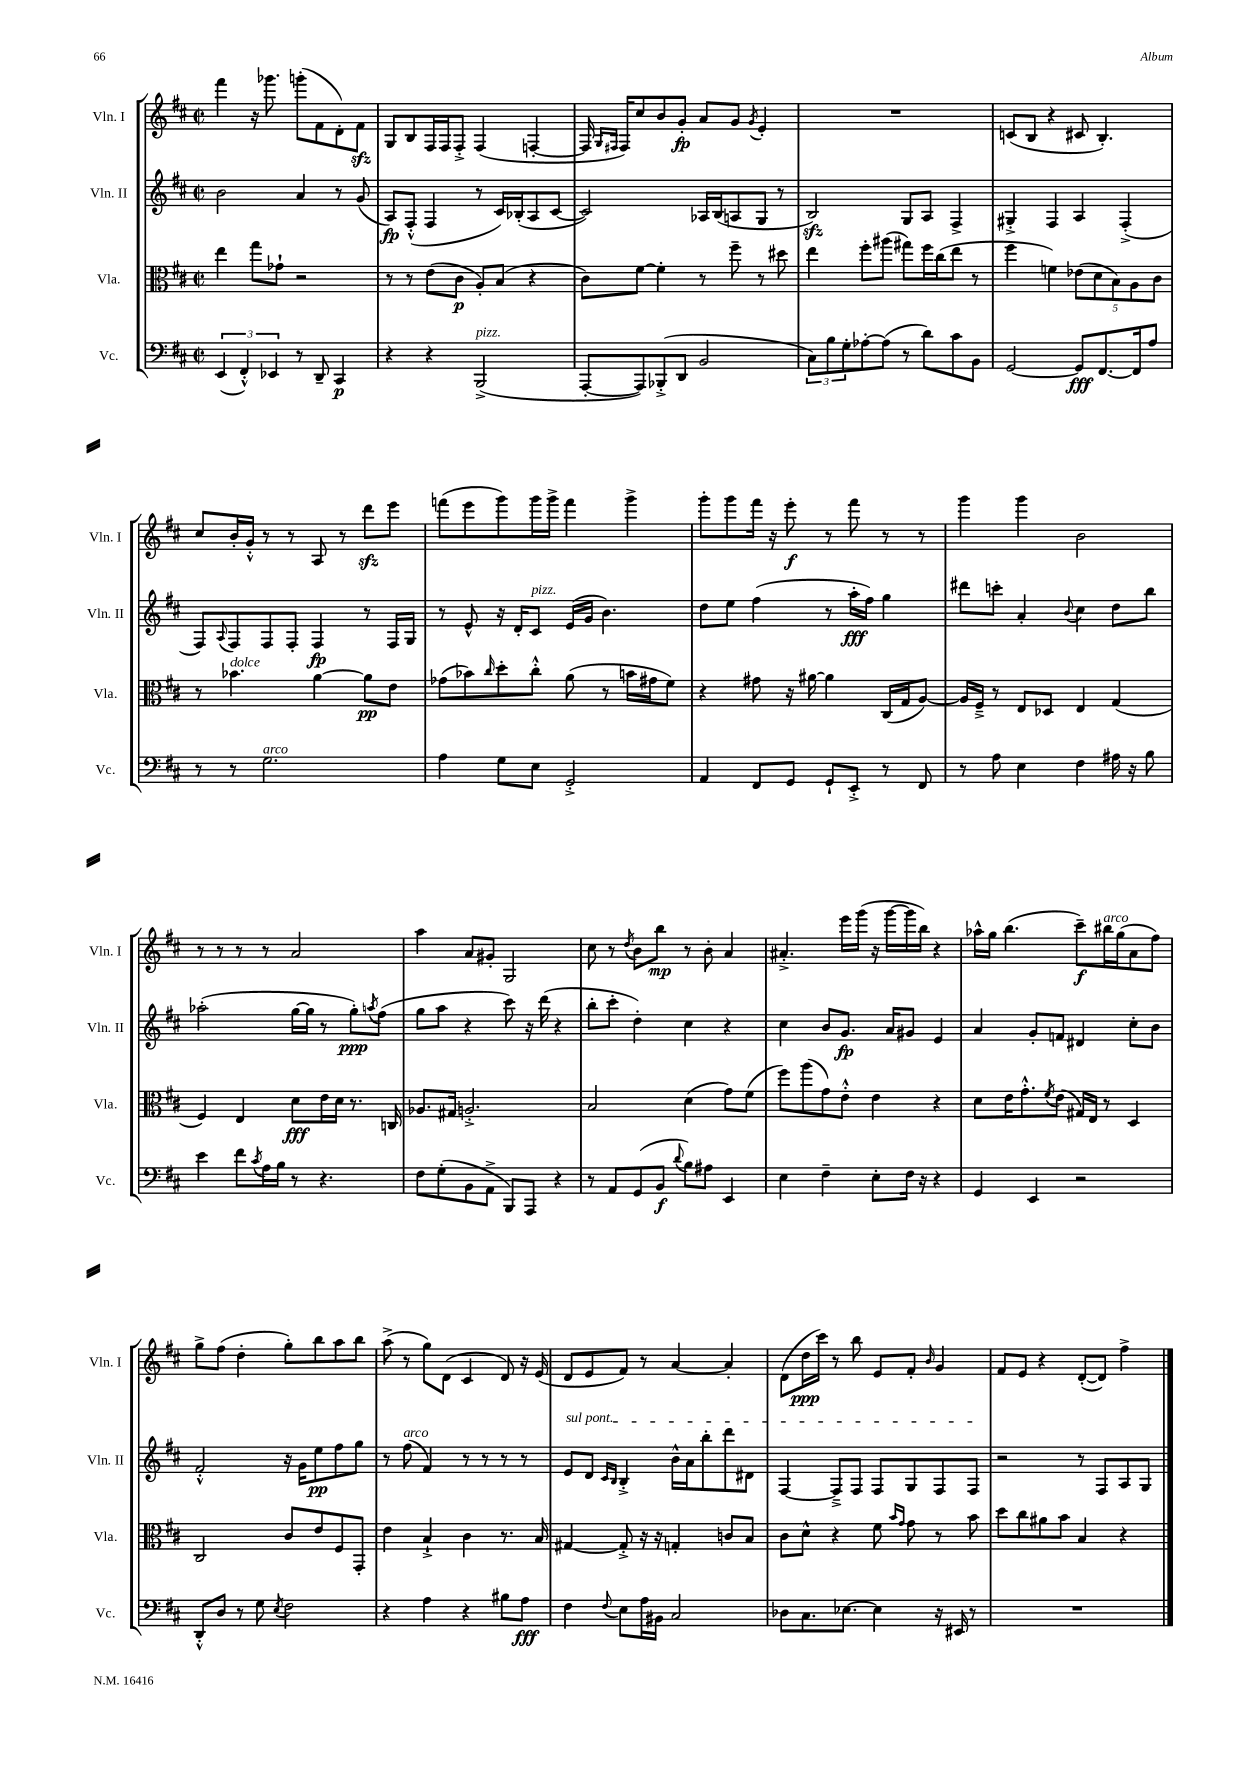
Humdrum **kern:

**kern	**kern	**kern	**kern
*staff4	*staff3	*staff2	*staff1
*clefF4	*clefC3	*clefG2	*clefG2
*k[f#c#]	*k[f#c#]	*k[f#c#]	*k[f#c#]
*M2/2	*M2/2	*M2/2	*M2/2
*met(c|)	*met(c|)	*met(c|)	*met(c|)
(6EE	4ee	2b	4fff#
6FF#'^^)	.	.	.
.	8gg	.	16r
.	.	.	8.ggg-
6EE-	.	.	.
.	8g-`	.	.
8r	2r	4a	(8ggg'
8DD~	.	.	8f#
4CC#	.	8r	8d')
.	.	(8g	8f#
=	=	=	=
4r	8r	8A)	8G
.	8r	(8F#'^^	8B
4r	(8e	4F#	16F#
.	.	.	16F#
.	8c#	.	8F#'^
(2BBB^	8A')	8r	(4F#
.	(8B	16c#)	.
.	.	(16B-'	.
.	4r	8A	[4F'
.	.	[8c#	.
=	=	=	=
[8AAA'	8c#)	2c#])	16F]
.	.	.	16qqG
.	.	.	16qqF#
.	.	.	16F#)
8AAA])	[8f#	.	8cc#
(8BBB-'^	4f#']	.	8b
8DD	.	.	8g'
2BB	8r	16A-	8a
.	.	(16B	.
.	8ff#~	8A	8g
.	.	.	8qg
.	8r	8G	4e'
.	8dd#	8r	.
=	=	=	=
12C#)	4ee	2B)	1r
12B	.	.	.
12G'	.	.	.
[8A-'	8ff#'	.	.
(8A-]	(8aa#	.	.
8r	8gg#)	8G	.
8d)	16ff#	8A	.
.	(16cc#	.	.
8c#	8ee	4F#^	.
8BB	8r	.	.
=	=	=	=
[2GG	4ff#	4G#'^	(8c
.	.	.	8B
.	4f)	4F#	4r
8GG]	(10e-	4A	8c#
.	10d	.	.
[8.FF#	.	.	4.B')
.	10B)	.	.
.	.	(4F#'^	.
.	10A	.	.
16FF#]	.	.	.
8A	.	.	.
.	10c#	.	.
=	=	=	=
8r	8r	8F#)	8cc#
.	.	8qqA	.
8r	4.b-	8F#	16b'
.	.	.	16g'^^
2.G	.	8F#	8r
.	.	8F#'	8r
.	[4a	4F#	8A
.	.	.	8r
.	8a]	8r	8ddd
.	8e	16F#	8eee
.	.	16G	.
=	=	=	=
4A	(8g-	8r	(8fff
.	8b-)	8e^^	8eee
.	16qqcc#	.	.
8G	8dd'	16r	8ggg)
.	.	16d'	.
8E	8cc#'^^	8c#	16ggg
.	.	.	16ggg^
2GG'^	(8a	(16e	4fff
.	.	16g	.
.	8r	4.b)	.
.	16b	.	4ggg^
.	16g#	.	.
.	8f#)	.	.
=	=	=	=
4AA	4r	8dd	8ggg'
.	.	8ee	8ggg
8FF#	8g#	(4ff#	16fff#
.	.	.	16r
8GG	16r	.	8eee'
.	[16a#	.	.
8GG`	4a#]	8r	8r
8EE'^	.	16aa'	8fff#
.	.	16ff#)	.
8r	(16C#	4gg	8r
.	16G	.	.
8FF#	[8A)	.	8r
=	=	=	=
8r	16A]	8ddd#	4ggg
.	16F#~^	.	.
8A	8r	8ccc'	.
4E	8E	4a'	4ggg
.	8D-	.	.
.	.	8qqb	.
4F#	4E	4cc#	2b
16A#	(4G	8dd	.
16r	.	.	.
8B	.	8bb	.
=	=	=	=
4e	4F#)	(2aa-'	8r
.	.	.	8r
8f#	4E	.	8r
8qc#	.	.	.
16A	.	.	8r
16B	.	.	.
8r	8d	[16gg	2a
.	.	16gg]	.
4.r	16e	8r	.
.	16d	.	.
.	8.r	8gg')	.
.	.	8qaa	.
.	.	(8ff#	.
.	16C	.	.
=	=	=	=
8F#	8.A-	8gg	4aa
(8G'	.	8aa	.
.	16G#	.	.
8BB	2.A'^	4r	8a
8AA^	.	.	8g#'
8BBB)	.	8ccc#)	2G
8AAA	.	16r	.
.	.	(16ddd	.
4r	.	4r	.
=	=	=	=
8r	2B	8bb'	8cc#
8AA	.	8ccc#'	8r
.	.	.	8qdd
(8GG	.	4dd')	8b
8BB	.	.	8bb
8qqd	.	.	.
8B)	(4d	4cc#	8r
8A#	.	.	8b'
4EE	8g)	4r	4a
.	(8f#	.	.
=	=	=	=
4E	8ff#)	4cc#	4.a#'^
.	(8aa	.	.
4F#~	8g)	8b	.
.	8e'^^	8.g	16eee
.	.	.	(16ggg
8E'	4e	.	16r
.	.	16a	[16ggg
16F#	.	8g#	16ggg]
16r	.	.	16bb)
4r	4r	4e	4r
=	=	=	=
4GG	8d	4a	16aa-^^
.	.	.	16gg
.	16e	.	(4.bb
.	8.g'^^	.	.
4EE	.	8g'	.
.	8qf#	.	.
.	(8e	8f	.
2r	16G#)	4d#	8ccc#~)
.	16E	.	.
.	8r	.	16bb#
.	.	.	(16gg
.	4D	8cc#'	8a
.	.	8b	8ff#)
=	=	=	=
8DD'^^	2C#	2f#'^^	8gg^
8D	.	.	(8ff#
8r	.	.	4dd'
8G	.	.	.
8qE	.	.	.
2F#	8c#	16r	8gg')
.	.	16g	.
.	8e	8ee	8bb
.	8F#	8ff#	8aa
.	8GG'	8gg	8bb
=	=	=	=
4r	4e	8r	(8aa^
.	.	(8ff#	8r
4A	4B`^	4f#)	8gg)
.	.	.	(8d
4r	4c#	8r	4c#
.	.	8r	.
8B#	8.r	8r	8d)
8A	.	8r	16r
.	16B	.	(16e
=	=	=	=
4F#	[4G#	8e	8d
.	.	8d	8e
.	.	16qqc#	.
8qqF#	.	16qqB	.
8E	8G#'^]	4B'^	8f#)
16A	16r	.	8r
16BB#	16r	.	.
2C#	4G'	16b^^	[4a
.	.	16a	.
.	.	8bb'	.
.	8c	8ddd	4a']
.	8B	8d#	.
=	=	=	=
8D-	8c#	[4F#	(8d
8.C#	8d^^	.	16dd
.	.	.	16ccc#)
.	4r	8F#~^]	8r
[8.E-	.	.	.
.	.	8F#	8bb
4E-]	8f#	8F#	8e
.	16qqb	.	.
.	16qqg	.	.
.	8g	8G	8f#'
.	.	.	16qqb
16r	8r	8F#	4g
16EE#	.	.	.
8r	8b	8F#	.
=	=	=	=
1r	8dd	2r	8f#
.	8cc#	.	8e
.	8a#	.	4r
.	8b	.	.
.	4B	8r	([8d'
.	.	8F#	8d])
.	4r	8A	4ff#^
.	.	8G	.
==	==	==	==
*-	*-	*-	*-
